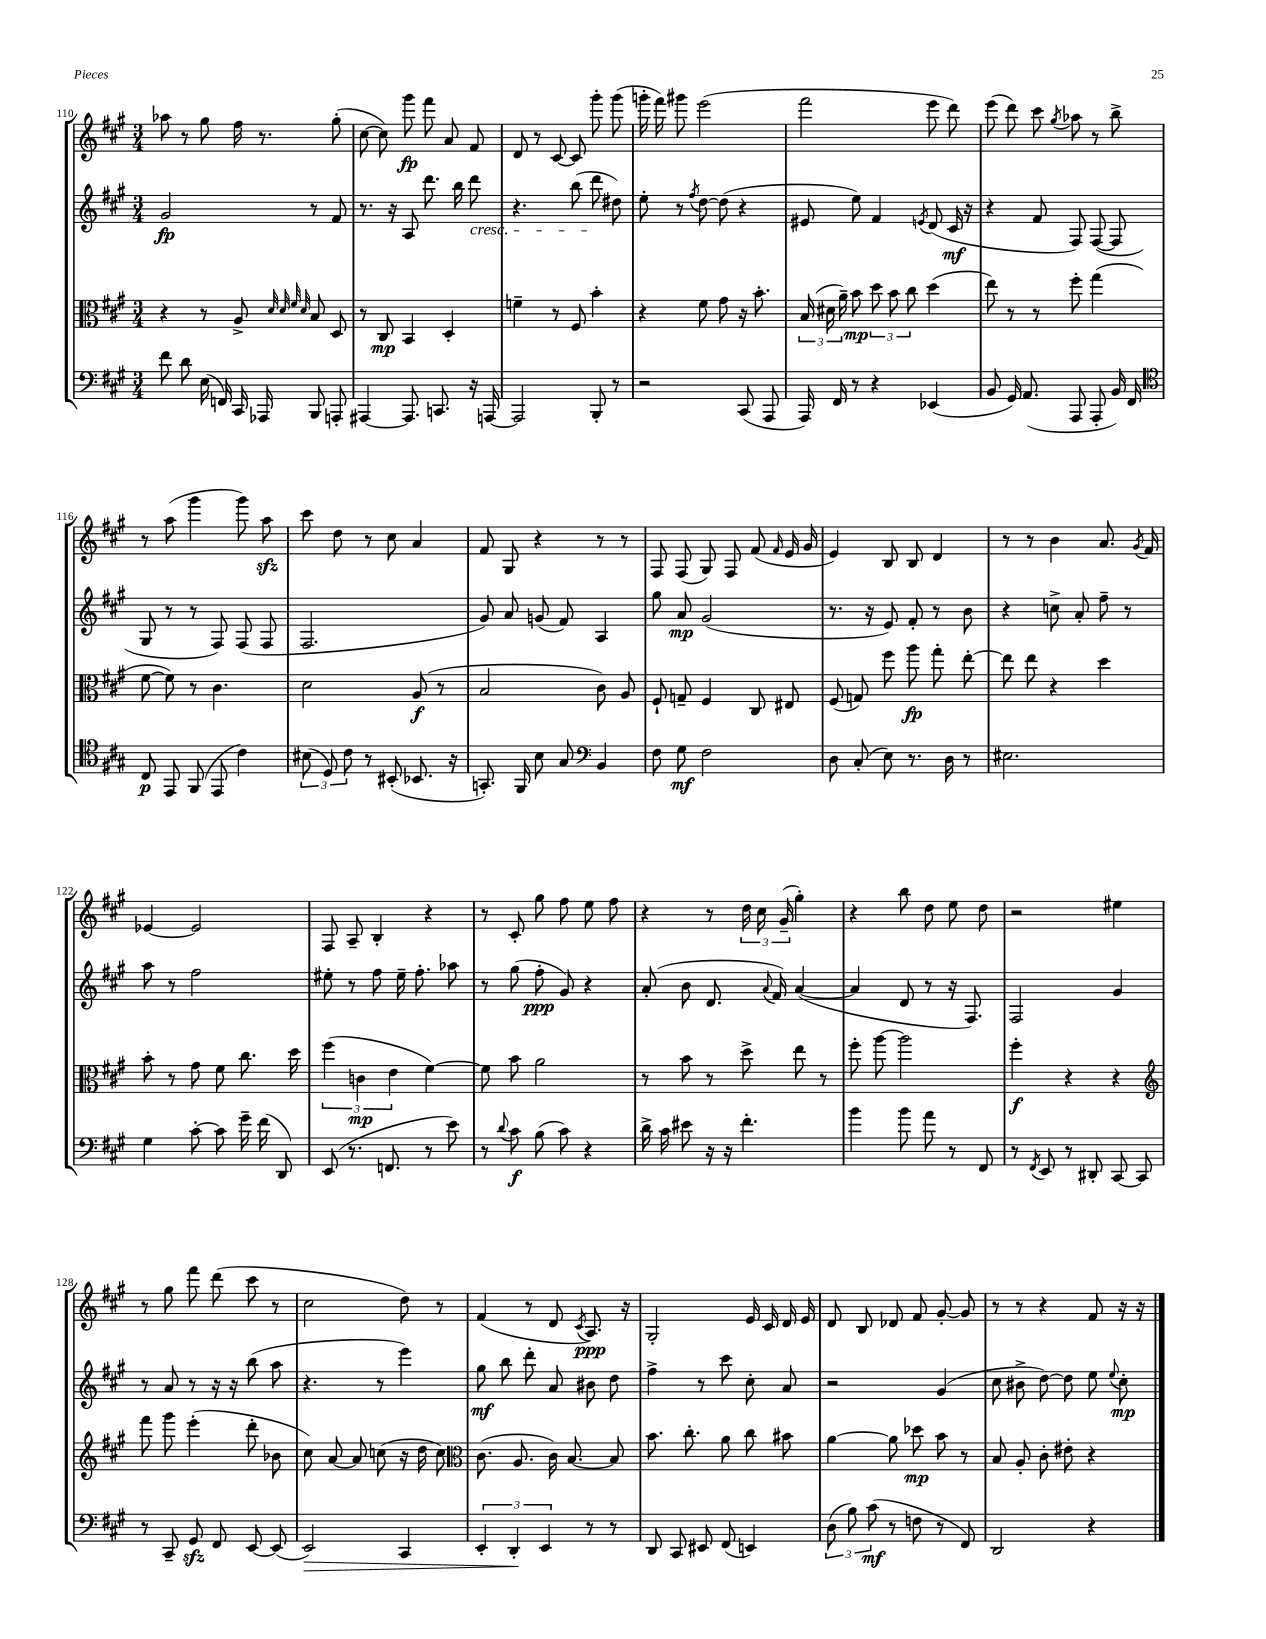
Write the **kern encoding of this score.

**kern	**kern	**kern	**kern
*staff4	*staff3	*staff2	*staff1
*clefF4	*clefC3	*clefG2	*clefG2
*k[f#c#g#]	*k[f#c#g#]	*k[f#c#g#]	*k[f#c#g#]
*M3/4	*M3/4	*M3/4	*M3/4
8f#\	4r	2g#/	8aa-\
8d\	.	.	8r
(16E\	8r	.	8gg#\
16FF/)	.	.	.
16CC#/	8A^/	.	16ff#\
16AAA-/	.	.	8.r
.	32qqd/	.	.
.	32qqd/	.	.
.	32qqf#/	.	.
.	32qqd/	.	.
8BBB/	8B/	8r	.
8AAA'/	8D/	8f#/	(8gg#'\
=	=	=	=
[4AAA#/	8r	8.r	[8cc#\
.	8C#/	.	8cc#\])
.	.	16r	.
8.AAA#/]	4BB/	8A/	8ggg#\
.	.	8.ddd\	8fff#\
8.CC/	.	.	.
.	4D'/	.	8a/
.	.	16bb\	.
16r	.	8ddd\	8f#/
[16AAA/	.	.	.
=	=	=	=
2AAA/]	4f~\	4.r	8d/
.	.	.	8r
.	8r	.	[8c#/
.	8F#/	(8bb\	8c#/]
8BBB'/	4b'\	8ddd\	8ggg#'\
8r	.	8dd#\)	(8ggg#\
=	=	=	=
2r	4r	8ee'\	16ggg'\
.	.	.	16fff#\)
.	.	8r	8ggg#\
.	.	8qff#/	.
.	8f#\	[8dd\	(2eee\
.	8g#\	(8dd\]	.
(8CC#/	16r	4r	.
.	8.b'\	.	.
8AAA/	.	.	.
=	=	=	=
16AAA/)	(24B/	8e#/	2fff#\
.	24d#\	.	.
16FF#/	.	.	.
.	24a~\)	.	.
8r	8b\	8ee\)	.
4r	12dd\	4f#/	.
.	12b\	.	.
.	12cc#\	.	.
.	.	8qe/	.
(4EE-/	(4dd\	(8d/	8eee\
.	.	16c#/	8ddd\)
.	.	16r	.
=	=	=	=
8BB/	8ee\)	4r	(8eee\
16GG#/)	8r	.	8ddd\)
(8.AA/	.	.	.
.	8r	8f#/	8ccc#\
.	.	.	8qgg#/
8AAA/	8ff#'\	8F#/)	8aa-\
8AAA'/	(4gg#\	([8F#/	8r
16BB/)	.	8F#/]	8bb^\
16FF#/	.	.	.
=	=	=	=
*clefC4	*	*	*
8C#/	[8f#\	8G#/	8r
8EE/	8f#\])	8r	(8aa\
(8FF#/	8r	8r	4ggg#\
8EE/	4.c#\	8F#/)	.
4c#\)	.	(8F#/	8ggg#\)
.	.	8F#/	8aa\
=	=	=	=
(12B#\	2d\	2.F#/	8ccc#\
12D/)	.	.	.
.	.	.	8dd\
12c#\	.	.	.
8r	.	.	8r
(8BB#'/	.	.	8cc#\
8.BB-/	(8A/	.	4a/
.	8r	.	.
16r	.	.	.
=	=	=	=
8.GG'/)	2B/	8g#/)	8f#/
.	.	8a/	8G#/
16FF#/	.	.	.
8B\	.	(8g/	4r
8G#/	.	8f#/)	.
*clefF4	*	*	*
4BB/	8c#\)	4A/	8r
.	8A/	.	8r
=	=	=	=
8F#\	8F#`/	8gg#\	8F#/
8G#\	8G~/	8a/	(8F#/
2F#\	4F#/	(2g#/	8G#/)
.	.	.	8F#/
.	8C#/	.	(8f#/
.	.	.	16qqf#/
.	8E#/	.	16e/
.	.	.	16g#/
=	=	=	=
8D\	(8F#/	8.r	4e/)
(8C#'/	8G/)	.	.
.	.	16r	.
8E\)	8ff#\	8e/)	8B/
8.r	8aa\	8f#'/	8B/
.	8gg#'\	8r	4d/
16D\	.	.	.
8r	[8ee'\	8b\	.
=	=	=	=
2.E#\	8ee\]	4r	8r
.	8ee\	.	8r
.	4r	8cc^\	4b\
.	.	8a'/	.
.	4dd\	8ff#~\	8.a/
.	.	8r	.
.	.	.	8qg#/
.	.	.	16f#/
=	=	=	=
4G#\	8b'\	8aa\	[4e-/
.	8r	8r	.
[8c#'\	8g#\	2ff#\	2e-/]
8c#\]	8f#\	.	.
16g#~\	8.cc#\	.	.
(16f#\	.	.	.
8DD/)	.	.	.
.	16dd\	.	.
=	=	=	=
(8EE/	(6ff#\	8ee#'\	8F#/
8.r	.	8r	8A~/
.	6c\	.	.
.	.	8ff#\	4B'/
8.FF/	.	.	.
.	6e\	.	.
.	.	16ee#~\	.
.	.	8.ff#'\	.
8r	[4f#\)	.	4r
8e\)	.	8aa-\	.
=	=	=	=
8r	8f#\]	8r	8r
8qqd/	.	.	.
8c#\	8b\	(8gg#\	8c#'/
(8B\	2a\	8ff#'\	8gg#\
8c#\)	.	8g#/)	8ff#\
4r	.	4r	8ee\
.	.	.	8ff#\
=	=	=	=
16d^\	8r	(8a'/	4r
16c#\	.	.	.
8e#\	8b\	8b\	.
16r	8r	8.d/	8r
16r	.	.	.
4.f#'\	8dd^\	.	24dd\
.	.	.	24cc#\
.	.	8qqa/	.
.	.	16f#/)	.
.	.	.	(24g#~/
.	8ee\	([4a/	4gg#'\)
.	8r	.	.
=	=	=	=
4b\	8ff#'\	4a/]	4r
.	[8aa\	.	.
8b\	2aa\]	8d/	8bb\
8a\	.	8r	8dd\
8r	.	16r	8ee\
.	.	8.F#/)	.
8FF#/	.	.	8dd\
=	=	=	=
8r	4ff#'\	2F#/	2r
8qFF#/	.	.	.
8EE/	.	.	.
8r	4r	.	.
8DD#'/	.	.	.
[8CC#/	4r	4g#/	4ee#\
8CC#/]	.	.	.
=	=	=	=
*	*clefG2	*	*
8r	8fff#\	8r	8r
8CC#~/	8ggg#\	8a/	8gg#\
8GG#/	(4eee'\	8r	8fff#\
8FF#/	.	16r	(8ddd\
.	.	16r	.
[8EE/	8ddd'\	(8bb\	8ccc#\
(8EE/]	8b-\	8aa\	8r
=	=	=	=
2EE/)	8cc#\)	4.r	2cc#\
.	[8a/	.	.
.	8a/]	.	.
.	(8cc\	8r	.
4CC#/	16r	4eee\)	8dd\)
.	16dd\	.	.
.	8cc\)	.	8r
=	=	=	=
*	*clefC3	*	*
6EE'/	(8.c#\	8gg#\	(4f#/
.	.	8bb\	.
6DD'/	.	.	.
.	8.A/	.	.
.	.	8ddd'\	8r
6EE/	.	.	.
.	16c#\)	8a/	8d/
.	[8.B/	.	.
.	.	.	8qc#/
8r	.	8b#\	8.A/)
8r	8B/]	8dd\	.
.	.	.	16r
=	=	=	=
8DD/	8.b\	4ff#^\	2G#'/
8CC#/	.	.	.
.	8.cc#'\	.	.
8EE#/	.	8r	.
(8FF#/	8a\	8ccc#\	.
4EE/)	8cc#\	8cc#'\	16e/
.	.	.	16c#/
.	8b#\	8a/	16d/
.	.	.	16e/
=	=	=	=
(12D\	[4a\	2r	8d/
12B\)	.	.	.
.	.	.	8B/
(12c#\	.	.	.
8r	8a\]	.	8d-/
8F\	8dd-\	.	8f#/
8r	8b\	(4g#/	[8g#'/
8FF#/)	8r	.	8g#/]
=	=	=	=
2DD/	8B/	8cc#\	8r
.	8A'/	8b#^\	8r
.	8c#'\	[8dd\)	4r
.	8e#'\	8dd\]	.
4r	4r	8ee\	8f#/
.	.	8qqee/	.
.	.	8cc#'\	16r
.	.	.	16r
==	==	==	==
*-	*-	*-	*-
